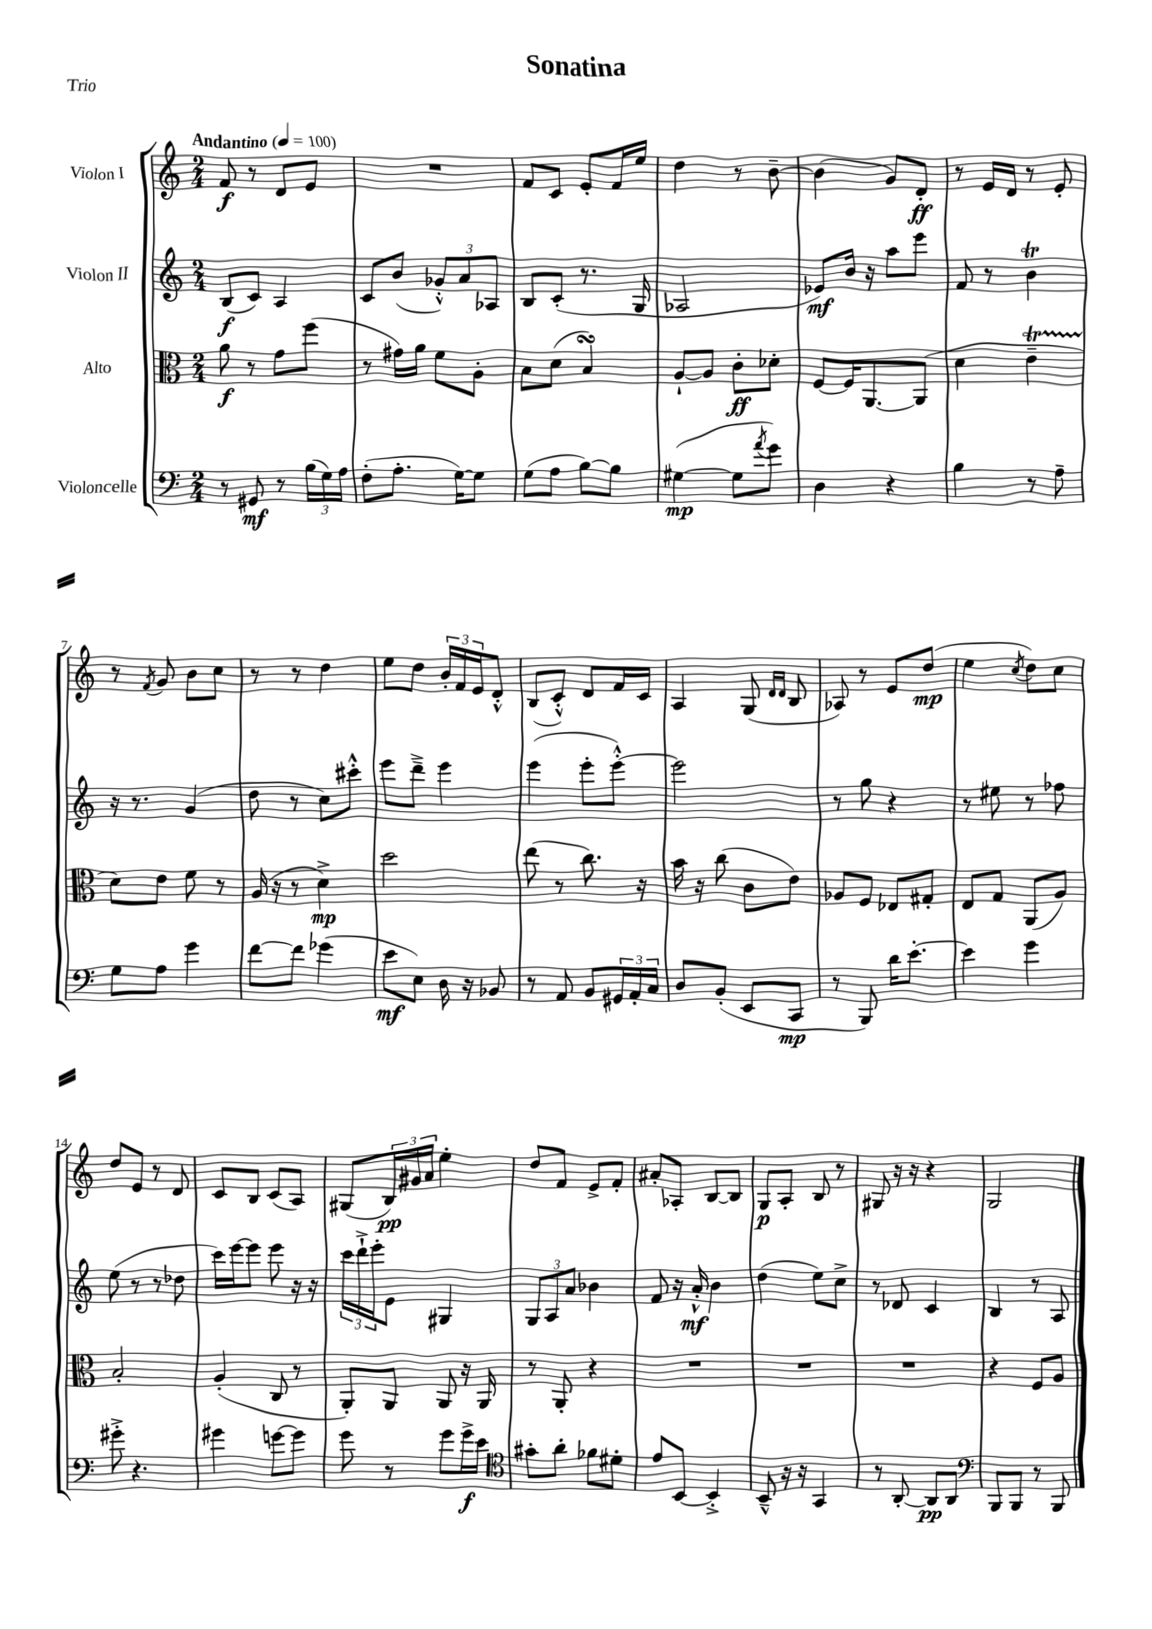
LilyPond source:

\header { title = "Sonatina" piece = "Trio" }
<<
\new StaffGroup <<
\new Staff = "s0" \with { instrumentName = "Violon I" } {
    \clef treble \key c \major \numericTimeSignature \time 2/4 \tempo "Andantino" 4 = 100
    f'8\f r8 d'8 e'8 |
    R2 |
    f'8 c'8 e'8-. f'16 e''16 |
    d''4 r8 b'8~-- |
    b'4( g'8) d'8-.\ff |
    r8 e'16 d'16 r8 e'8-. |
    r8 \acciaccatura { f'8 } g'8 b'8 c''8 |
    r8 r8 d''4 |
    e''8 d''8 \tuplet 3/2 { b'16-. f'16 e'16 } d'8-.-^ |
    b8( c'8-.-^) d'8 f'16 c'16 |
    a4 g8( \grace { d'16 d'16 } b8 |
    aes8) r8 e'8 d''8\mp( |
    e''4 \acciaccatura { c''8 } d''8) c''8 |
    d''8 e'8 r8 d'8 |
    c'8 b8 c'8( a8) |
    gis8( \tuplet 3/2 { b16\pp) gis'16 a'16 } e''4-. |
    d''8 f'8 e'8-> f'8-. |
    ais'8-. aes8-. b8~ b8 |
    g8\p a8-. b8 r8 |
    gis8 r16 r16 r4 |
    g2 \bar "|." |
}
\new Staff = "s1" \with { instrumentName = "Violon II" } {
    \clef treble \key c \major \numericTimeSignature \time 2/4
    b8\f( c'8) a4 |
    c'8 b'8( \tuplet 3/2 { ges'8-.-^) a'8 aes8 } |
    b8 c'8-.( r8. g16 |
    aes2 |
    ees'8\mf) b'16 r16 a''8 e'''8 |
    f'8 r8 b'4\trill |
    r16 r8. g'4( |
    d''8 r8 c''8) cis'''8-.-^ |
    e'''8 d'''8---> e'''4 |
    e'''4( e'''8-. e'''8~-.-^) |
    e'''2 |
    r8 g''8 r4 |
    r8 eis''8 r8 fes''8 |
    e''8( r8 r8 des''8 |
    c'''16) e'''16~ e'''8 e'''8 r16 r16 |
    \tuplet 3/2 { c'''16 d'''16-!-> e'''16-. } e'8 gis4 |
    \tuplet 3/2 { g8 a8 a'8 } bes'4 |
    f'8 r16 a'16-.-^\mf b'4 |
    d''4( e''8) c''8-> |
    r8 des'8 c'4 |
    b4 r8 a8 \bar "|." |
}
\new Staff = "s2" \with { instrumentName = "Alto" } {
    \clef alto \key c \major \numericTimeSignature \time 2/4
    a'8\f r8 g'8 f''8( |
    r8 gis'16) a'16 f'8 a8-. |
    b8 d'8( b4\turn) |
    a8~-! a8 c'8-.\ff des'8-. |
    f8~ f16 a,8.~ a,8( |
    d'4 e'4--\startTrillSpan |
    d'8\stopTrillSpan) e'8 f'8 r8 |
    a16( r16 r8 d'4->\mp) |
    d''2 |
    e''8( r8 c''8.) r16 |
    b'16 r16 c''8( c'8 e'8) |
    aes8 f8 ees8 gis8-. |
    e8 g8 a,8( a8) |
    b2-. |
    a4-.( c8 r8 |
    a,8-.) a,8 a,8 r16 a,16 |
    r8 a,8-. r4 |
    R2 |
    R2 |
    R2 |
    r4 f8 a8 \bar "|." |
}
\new Staff = "s3" \with { instrumentName = "Violoncelle" } {
    \clef bass \key c \major \numericTimeSignature \time 2/4
    r8 gis,8\mf r8 \tuplet 3/2 { b16( g16) a16 } |
    f8-.( a8.-. g16~) g8 |
    g8( a8 b8~) b8 |
    gis4~\mp( gis8 \acciaccatura { a'8 } g'8) |
    d4 r4 |
    b4 r8 a8-- |
    g8 a8 g'4 |
    f'8~ f'8 ges'4( |
    e'8\mf e8) d16 r16 bes,8 |
    r8 a,8 b,8 \tuplet 3/2 { gis,16 a,16-. c16 } |
    d8 b,8-.( e,8 c,8\mp |
    r8 b,,8) d'16 e'8.~-. |
    e'4 g'4 |
    gis'8-.-> r4. |
    gis'4 g'8~ g'8 |
    g'8 r8 g'8 g'16->\f e'16 |
    \clef tenor gis'8-. a'8-. fes'8 dis'8-. |
    e'8 b,8~ b,4-.-> |
    b,8---^ r16 r16 g,4 |
    r8 a,8~-. a,8\pp a,8 |
    \clef bass b,,8 b,,8 r8 b,,8 \bar "|." |
}
>>
>>
